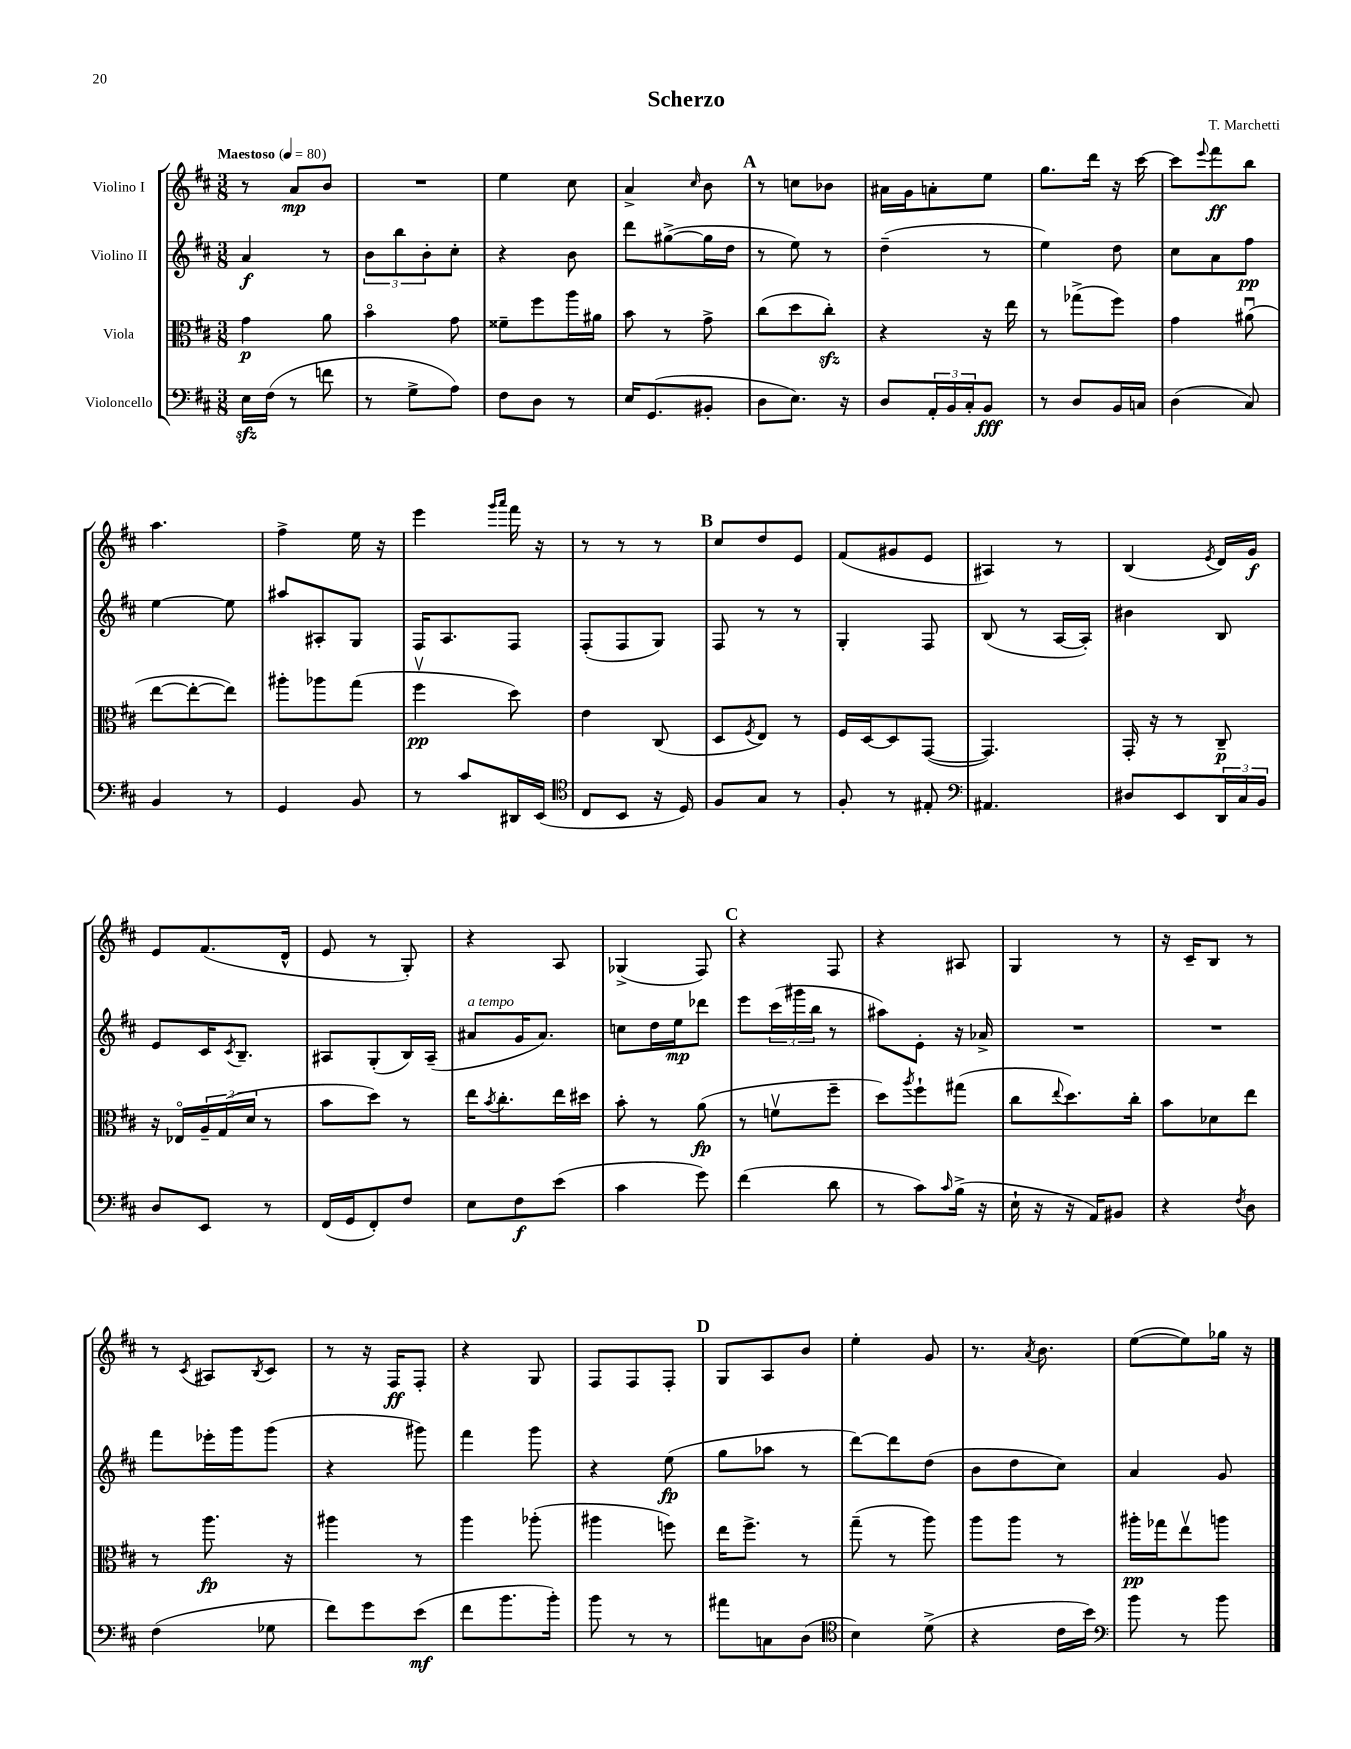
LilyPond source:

\header { title = "Scherzo" composer = "T. Marchetti" }
<<
\new StaffGroup <<
\new Staff = "s0" \with { instrumentName = "Violino I" } {
    \clef treble \key d \major \numericTimeSignature \time 3/8 \tempo "Maestoso" 4 = 80
    r8 a'8\mp b'8 |
    R4. |
    e''4 cis''8 |
    a'4-> \grace { cis''16 } b'8 |
    \mark \markup { \bold "A" } r8 c''8 bes'8 |
    ais'16 g'16 a'8-. e''8 |
    g''8. d'''16 r16 cis'''16~ |
    cis'''8 \appoggiatura { e'''8 } fis'''8\ff b''8 |
    a''4. |
    fis''4-> e''16 r16 |
    e'''4 \grace { g'''16 a'''16 } fis'''16 r16 |
    r8 r8 r8 |
    \mark \markup { \bold "B" } cis''8 d''8 e'8 |
    fis'8( gis'8 e'8 |
    ais4) r8 |
    b4( \acciaccatura { e'8 } d'16) g'16\f |
    e'8 fis'8.( d'16-^ |
    e'8 r8 g8-.) |
    r4 a8 |
    ges4->( fis8) |
    \mark \markup { \bold "C" } r4 fis8 |
    r4 ais8 |
    g4 r8 |
    r16 cis'16-- b8 r8 |
    r8 \acciaccatura { cis'8 } ais8 \acciaccatura { b8 } cis'8 |
    r8 r16 fis16\ff fis8-. |
    r4 g8 |
    fis8 fis8 fis8-. |
    \mark \markup { \bold "D" } g8 a8 b'8 |
    e''4-. g'8 |
    r8. \acciaccatura { a'8 } b'8. |
    e''8~( e''8) ges''16 r16 \bar "|." |
}
\new Staff = "s1" \with { instrumentName = "Violino II" } {
    \clef treble \key d \major \numericTimeSignature \time 3/8
    a'4\f r8 |
    \tuplet 3/2 { b'8 b''8 b'8-. } cis''8-. |
    r4 b'8 |
    d'''8 gis''8~->( gis''16 d''16 |
    \mark \markup { \bold "A" } r8 e''8) r8 |
    d''4--( r8 |
    e''4) d''8 |
    cis''8 a'8 fis''8\pp |
    e''4~ e''8 |
    ais''8 ais8-. g8 |
    fis16 a8. fis8 |
    fis8-.( fis8 g8) |
    \mark \markup { \bold "B" } fis8 r8 r8 |
    g4-. fis8 |
    b8( r8 a16~ a16-.) |
    bis'4 b8 |
    e'8 cis'16 \acciaccatura { cis'8 } b8.-- |
    ais8 g8-.( b16) ais16--( |
    ais'8^\markup { \italic "a tempo" } g'16 ais'8.) |
    c''8 d''16 e''16\mp des'''8 |
    \mark \markup { \bold "C" } e'''8 \tuplet 3/2 { cis'''16( gis'''16 b''16 } r8 |
    ais''8) e'8-. r16 aes'16-> |
    R4. |
    R4. |
    fis'''8 ees'''16-. g'''16 g'''8( |
    r4 gis'''8) |
    fis'''4 g'''8 |
    r4 e''8\fp( |
    \mark \markup { \bold "D" } g''8 aes''8 r8 |
    d'''8~) d'''8 d''8( |
    b'8 d''8 cis''8) |
    a'4 g'8 \bar "|." |
}
\new Staff = "s2" \with { instrumentName = "Viola" } {
    \clef alto \key d \major \numericTimeSignature \time 3/8
    g'4\p a'8 |
    b'4\flageolet g'8 |
    fisis'8-- fis''8 a''16 ais'16 |
    b'8 r8 g'8-> |
    \mark \markup { \bold "A" } cis''8( d''8 cis''8-.\sfz) |
    r4 r16 e''16 |
    r8 ges''8->( fis''8) |
    g'4 ais'8\downbow( |
    e''8~ e''8~-. e''8) |
    ais''8-. aes''8 g''8( |
    fis''4\upbow\pp d''8) |
    e'4 cis8( |
    \mark \markup { \bold "B" } d8 \acciaccatura { fis8 } e8) r8 |
    fis16 d16~ d8 g,8~( |
    g,4.) |
    g,16-. r16 r8 cis8--\p |
    r16 ees16\flageolet \tuplet 3/2 { a16-- g16( d'16 } r8 |
    b'8 d''8) r8 |
    e''16 \acciaccatura { b'8 } cis''8.-. e''16 dis''16 |
    b'8-. r8 a'8\fp( |
    \mark \markup { \bold "C" } r8 f'8\upbow fis''8-- |
    d''8) \acciaccatura { a''8 } fis''8-! gis''8( |
    cis''8 \appoggiatura { e''8 } d''8.) cis''16-. |
    b'8 des'8 e''8 |
    r8 a''8.\fp r16 |
    ais''4 r8 |
    a''4 aes''8-.( |
    ais''4 f''8) |
    \mark \markup { \bold "D" } e''16 fis''8.-> r8 |
    g''8--( r8 a''8) |
    a''8 a''8 r8 |
    ais''16-.\pp ges''16 e''8\upbow a''8 \bar "|." |
}
\new Staff = "s3" \with { instrumentName = "Violoncello" } {
    \clef bass \key d \major \numericTimeSignature \time 3/8
    e16\sfz fis16( r8 f'8 |
    r8 g8-> a8) |
    fis8 d8 r8 |
    e16 g,8.( bis,8-. |
    \mark \markup { \bold "A" } d8 e8.) r16 |
    d8 \tuplet 3/2 { a,16-. b,16 cis16-. } b,8\fff |
    r8 d8 b,16 c16 |
    d4( cis8) |
    b,4 r8 |
    g,4 b,8 |
    r8 cis'8 dis,16 e,16( |
    \clef tenor cis8 b,8 r16 d16) |
    \mark \markup { \bold "B" } fis8 g8 r8 |
    fis8-. r8 eis8-. |
    \clef bass ais,4. |
    dis8 e,8 \tuplet 3/2 { d,16 cis16 b,16 } |
    d8 e,8 r8 |
    fis,16( g,16 fis,8-.) fis8 |
    e8 fis8\f e'8( |
    cis'4 g'8) |
    \mark \markup { \bold "C" } fis'4( d'8 |
    r8 cis'8) \grace { cis'16 } b16->( r16 |
    e16-! r16 r16 a,16) bis,8 |
    r4 \acciaccatura { fis8 } d8 |
    fis4( ges8 |
    fis'8) g'8 e'8\mf( |
    fis'8 b'8. b'16-.) |
    b'8 r8 r8 |
    \mark \markup { \bold "D" } ais'8 c8 d8( |
    \clef tenor b4) d'8->( |
    r4 cis'16 b'16) |
    \clef bass b'8 r8 b'8 \bar "|." |
}
>>
>>
\layout { \context { \Score \remove "Bar_number_engraver" } }
